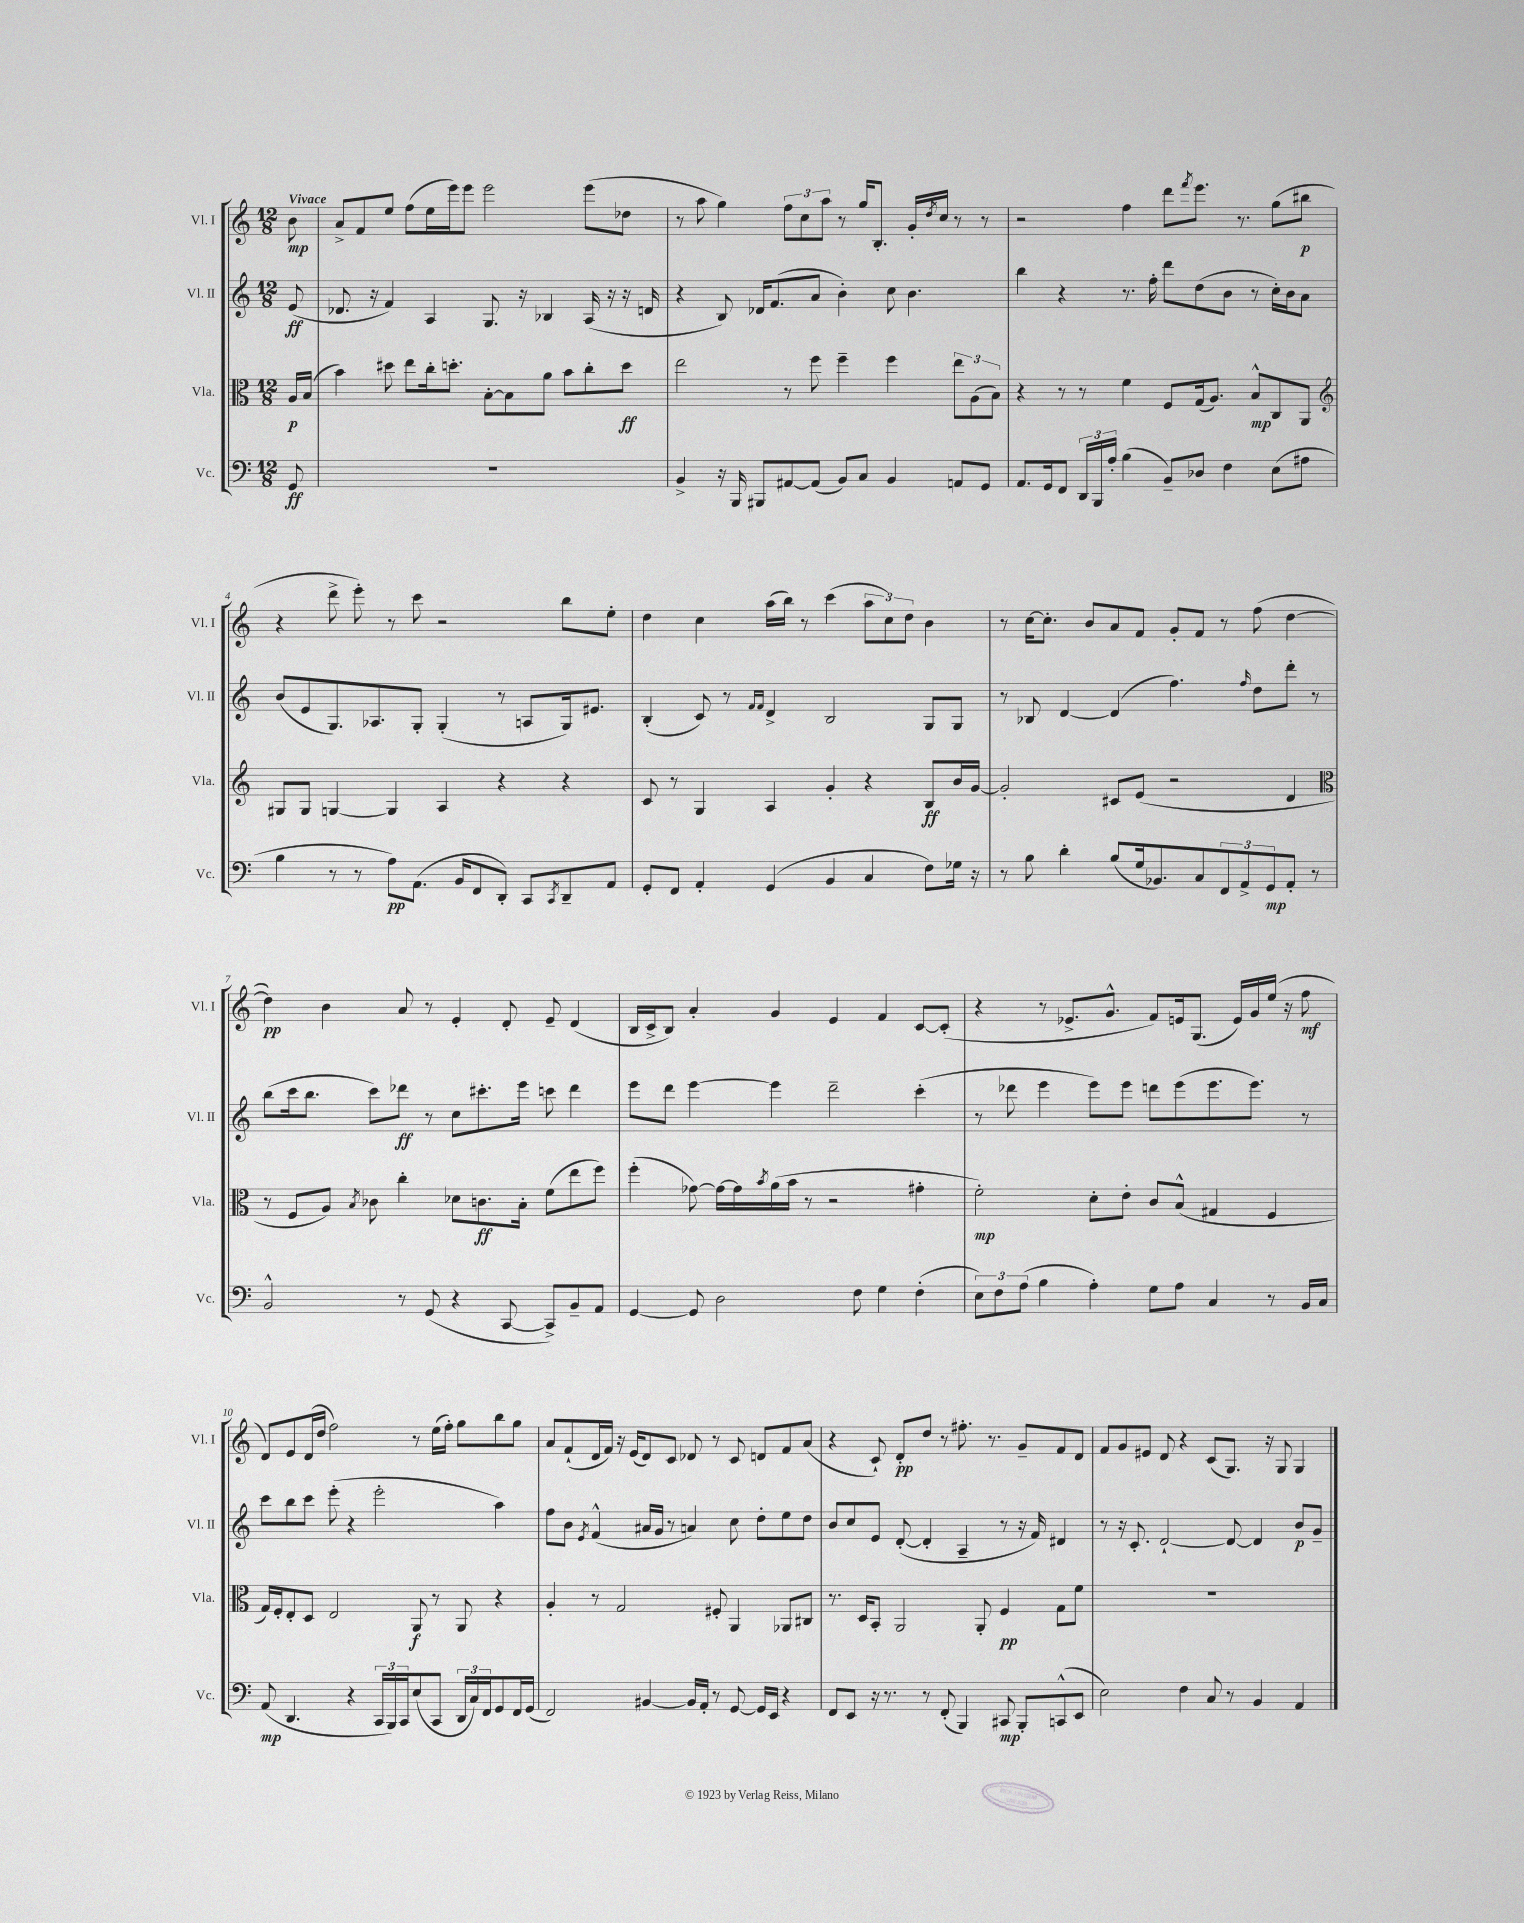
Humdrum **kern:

**kern	**kern	**kern	**kern
*staff4	*staff3	*staff2	*staff1
*clefF4	*clefC3	*clefG2	*clefG2
*k[]	*k[]	*k[]	*k[]
*M12/8	*M12/8	*M12/8	*M12/8
8GG/	16A/LL	(8e/	8b\
.	(16B/JJ	.	.
=	=	=	=
1.r	4b\)	8.d-/	8a^/L
.	.	.	8f/
.	.	16r	.
.	8dd#\	4f/)	8ee/J
.	8ee\L	.	(8ff\L
.	16cc'\k	4A/	16ee\L
.	8.dd'\J	.	16eee\J)
.	.	.	8eee\J
.	[8B'\L	8.G/	2eee\
.	8B\]	.	.
.	.	16r	.
.	8a\J	4B-/	.
.	8b\L	.	.
.	8cc'\	(16A/	(8eee\L
.	.	16r	.
.	8dd\J	16r	8dd-\J
.	.	16d/	.
=	=	=	=
4BB^/	2ee\	4r	8r
.	.	.	8aa\
16r	.	8B/)	4gg\)
16BBB/	.	.	.
8BBB#/L	.	16d-/LK	.
.	.	(8.f/	.
[8AA#/	8r	.	12ff\L
.	.	.	12cc\
(8AA#/]J	8ff\	8a/J	.
.	.	.	12aa\J
8BB/L)	4ff~\	4b'\)	8r
8C/J	.	.	16gg/LK
.	.	.	8.B'/J
4BB/	4ff\	8cc\	.
.	.	4.b\	16g'/LL
.	.	.	8qdd/
.	.	.	16cc/JJ
8AA/L	12ee\L	.	8r
.	(12A\	.	.
8GG/J	.	.	8r
.	12B\J)	.	.
=	=	=	=
8.AA/L	4r	4bb\	2r
16GG/k	.	.	.
8FF/J	8r	4r	.
24DD/LL	8r	.	.
24BBB/	.	.	.
24A'/JJ	.	.	.
(4B\	4f\	8.r	4ff\
.	.	16ff'\	.
8BB~/L)	8F/L	8ddd\L	8ddd\L
.	.	.	8qfff/
8D-/J	(16G/k	(8dd\	8.eee\J
.	8.A/J)	.	.
4F\	.	8b\J	.
.	.	.	8.r
.	8B^^/L	8r	.
(8E\L	8C/	16cc'\LL)	(8gg\L
.	.	16b\J	.
8A#\J	8AA/J	8a\J	8bb#\J
=	=	=	=
*	*clefG2	*	*
4B\	8G#/L	(8b/L	4r
.	8G#/J	8e/	.
8r	[4G/	8.G/)	8ddd^\
8r	.	.	8eee'\)
.	.	8.A-/	.
8A\L)	4G/]	.	8r
(8.AA\J	.	8G'/J	8ccc\
.	4A/	(4G'/	2r
16BB/LK	.	.	.
8FF/	.	.	.
8DD'/J)	4r	8r	.
8CC/L	.	8A/L	.
8qCC/	.	.	.
8DD~/	4r	16G/k)	8bb\L
.	.	8.e#/J	.
8AA/J	.	.	8ee'\J
=	=	=	=
8GG'/L	8c/	(4B'/	4dd\
8FF/J	8r	.	.
4AA'/	4G/	8c/)	4cc\
.	.	8r	.
.	.	16qqf/LL	.
.	.	16qqf/JJ	.
(4GG/	4A/	4d^/	(16aa\LL
.	.	.	16bb\JJ)
.	.	.	8r
4BB/	4g'/	2B/	(4ccc\
4C/	4r	.	12aa\L
.	.	.	12cc\)
.	.	.	12dd\J
8F\L)	8B/L	8G/L	4b\
16G-\Jk	16b/L	8G/J	.
16r	[16g/JJ	.	.
=	=	=	=
8r	2g'/]	8r	8r
8B\	.	8B-/	[16cc\LK
.	.	.	8.cc'\]J
4d'\	.	[4d/	.
.	.	.	8b/L
(8B/L	8c#/L	(4d/]	8a/
16G/k	(8e/J	.	8f/J
8.BB-/)	.	.	.
.	2r	4.ff\)	8g'/L
8C/	.	.	8f/J
12FF/	.	.	8r
12AA^/	.	.	.
.	.	16qqff/	.
.	.	8dd\L	(8ff\
12GG/	.	.	.
8AA'/J	4d/	8ddd'\J	[4dd\
8r	.	8r	.
=	=	=	=
*	*clefC3	*	*
2BB^^/	8r	(8bb\L	4dd\])
.	8F/L	16ccc\k	.
.	.	8.bb\J	.
.	8A/J)	.	4b\
.	8qB/	.	.
.	8c-\	8ccc\L)	.
8r	4cc'\	8ddd-\J	8a/
(8GG/	.	8r	8r
4r	8d-\L	8cc\L	4e'/
.	8.c\	8.ccc#'\	.
[8CC/	.	.	8d'/
.	16B'\Jk	16eee\Jk	.
8CC^/]L)	(8f\L	8ccc\	8e~/
8BB~/	8ee\	4ddd-\	(4d/
8AA/J	8ff\J)	.	.
=	=	=	=
[4GG/	(4ff'\	8eee\L	16B/LL
.	.	.	16c^/J
.	.	8ddd\J	8B/J)
8GG/]	[8g-\)	[4eee\	4a'/
2D\	16g-\_LL	.	.
.	16g-\]	.	.
.	8qb/	.	.
.	(16a\	4eee\]	4g/
.	16b\JJ	.	.
.	8r	.	.
.	2r	2ddd~\	4e/
8F\	.	.	.
4G\	.	.	4f/
(4F'\	4g#'\	(4ccc'\	[8c/L
.	.	.	(8c'/]J
=	=	=	=
12E\L)	2f'\)	8r	4r
12F\	.	.	.
.	.	8ddd-\	.
(12A\J	.	.	.
4B\	.	4eee\	8r
.	.	.	8.e-^/L
4A'\)	8d'\L	8eee\L)	.
.	.	.	8.g^^/J
.	8e'\J	8eee\J	.
8G\L	8c/L	8ddd\L	8f/L)
8A\J	(8B^^/J	(8eee\	16e/k
.	.	.	(8.G/J
4C/	4G#/	8.eee\	.
.	.	.	16e/LL)
.	.	8.eee\J)	16g/
8r	4F/	.	(16ee/JJ
.	.	.	16r
16BB/LL	.	8r	8ff\
16C/JJ	.	.	.
=	=	=	=
(8AA/	16G/LL)	8ccc\L	8d/L)
.	16F'/J	.	.
4.DD/	8E'/	8bb\	8e/
.	8D/J	8ccc\J	(16d/L
.	.	.	16dd/JJ
.	2E/	(8eee'\	2ff\)
4r	.	4r	.
24CC/LL	.	2eee'\	.
24BBB/)	.	.	.
24CC/J	.	.	.
(8E/	8AA/	.	8r
8CC/J	8r	.	(16ee\LL
.	.	.	16ff'\JJ)
24DD/LL	8AA/	.	8gg\L
24C/)	.	.	.
24FF/J	.	.	.
8GG/	4r	4aa\)	8bb\
16FF/L	.	.	8gg\J
(16GG/JJ	.	.	.
=	=	=	=
2FF/)	4A'/	8ff\L	8a/L
.	.	8b\J	(8f`/
.	.	8qe/	.
.	8r	(4f^^/	16d/L
.	.	.	16f/JJ)
.	2G/	.	16r
.	.	.	(16e/LK
[4BB#/	.	16a#/LL	8d/)
.	.	16g/JJ	.
.	.	8r	8c/J
16BB#/]LL	.	4a/)	8d-/
16AA'/JJ	.	.	.
8r	8F#'/	.	8r
[8GG/	4AA/	8cc\	8c/
16GG/]LL	.	8dd'\L	8d/L
16EE/JJ	.	.	.
4r	8AA-/L	8ee\	8f/
.	8C#/J	8dd\J	(8a/J
=	=	=	=
8FF/L	8.r	8b/L	4r
8EE/J	.	8cc/	.
.	16D/LK	.	.
16r	8BB'/J	8e/J	8c`/)
8.r	.	.	.
.	2AA/	([8d'/	8d'/L
8r	.	4d'/]	8dd/J
(8FF'/	.	.	8r
4BBB/)	.	4A~/	8.ff#'\
.	8AA'/	.	.
.	.	.	8.r
8CC#/	4F/	8r	.
8BBB'/L	.	16r	8g~/L
.	.	16f/)	.
(8CC^^/	8G\L	4d#/	8f/
8EE/J	8f\J	.	8d/J
=	=	=	=
2E\)	1.r	8r	8f/L
.	.	16r	8g/
.	.	8.c'/	.
.	.	.	8e#/J
.	.	[2d`/	8d/
4F\	.	.	4r
8C/	.	.	(8c/L
8r	.	8d/_	8.G/J)
4BB/	.	4d/]	.
.	.	.	16r
.	.	.	8G/
4AA/	.	8b/L	4G/
.	.	8g~/J	.
==	==	==	==
*-	*-	*-	*-
